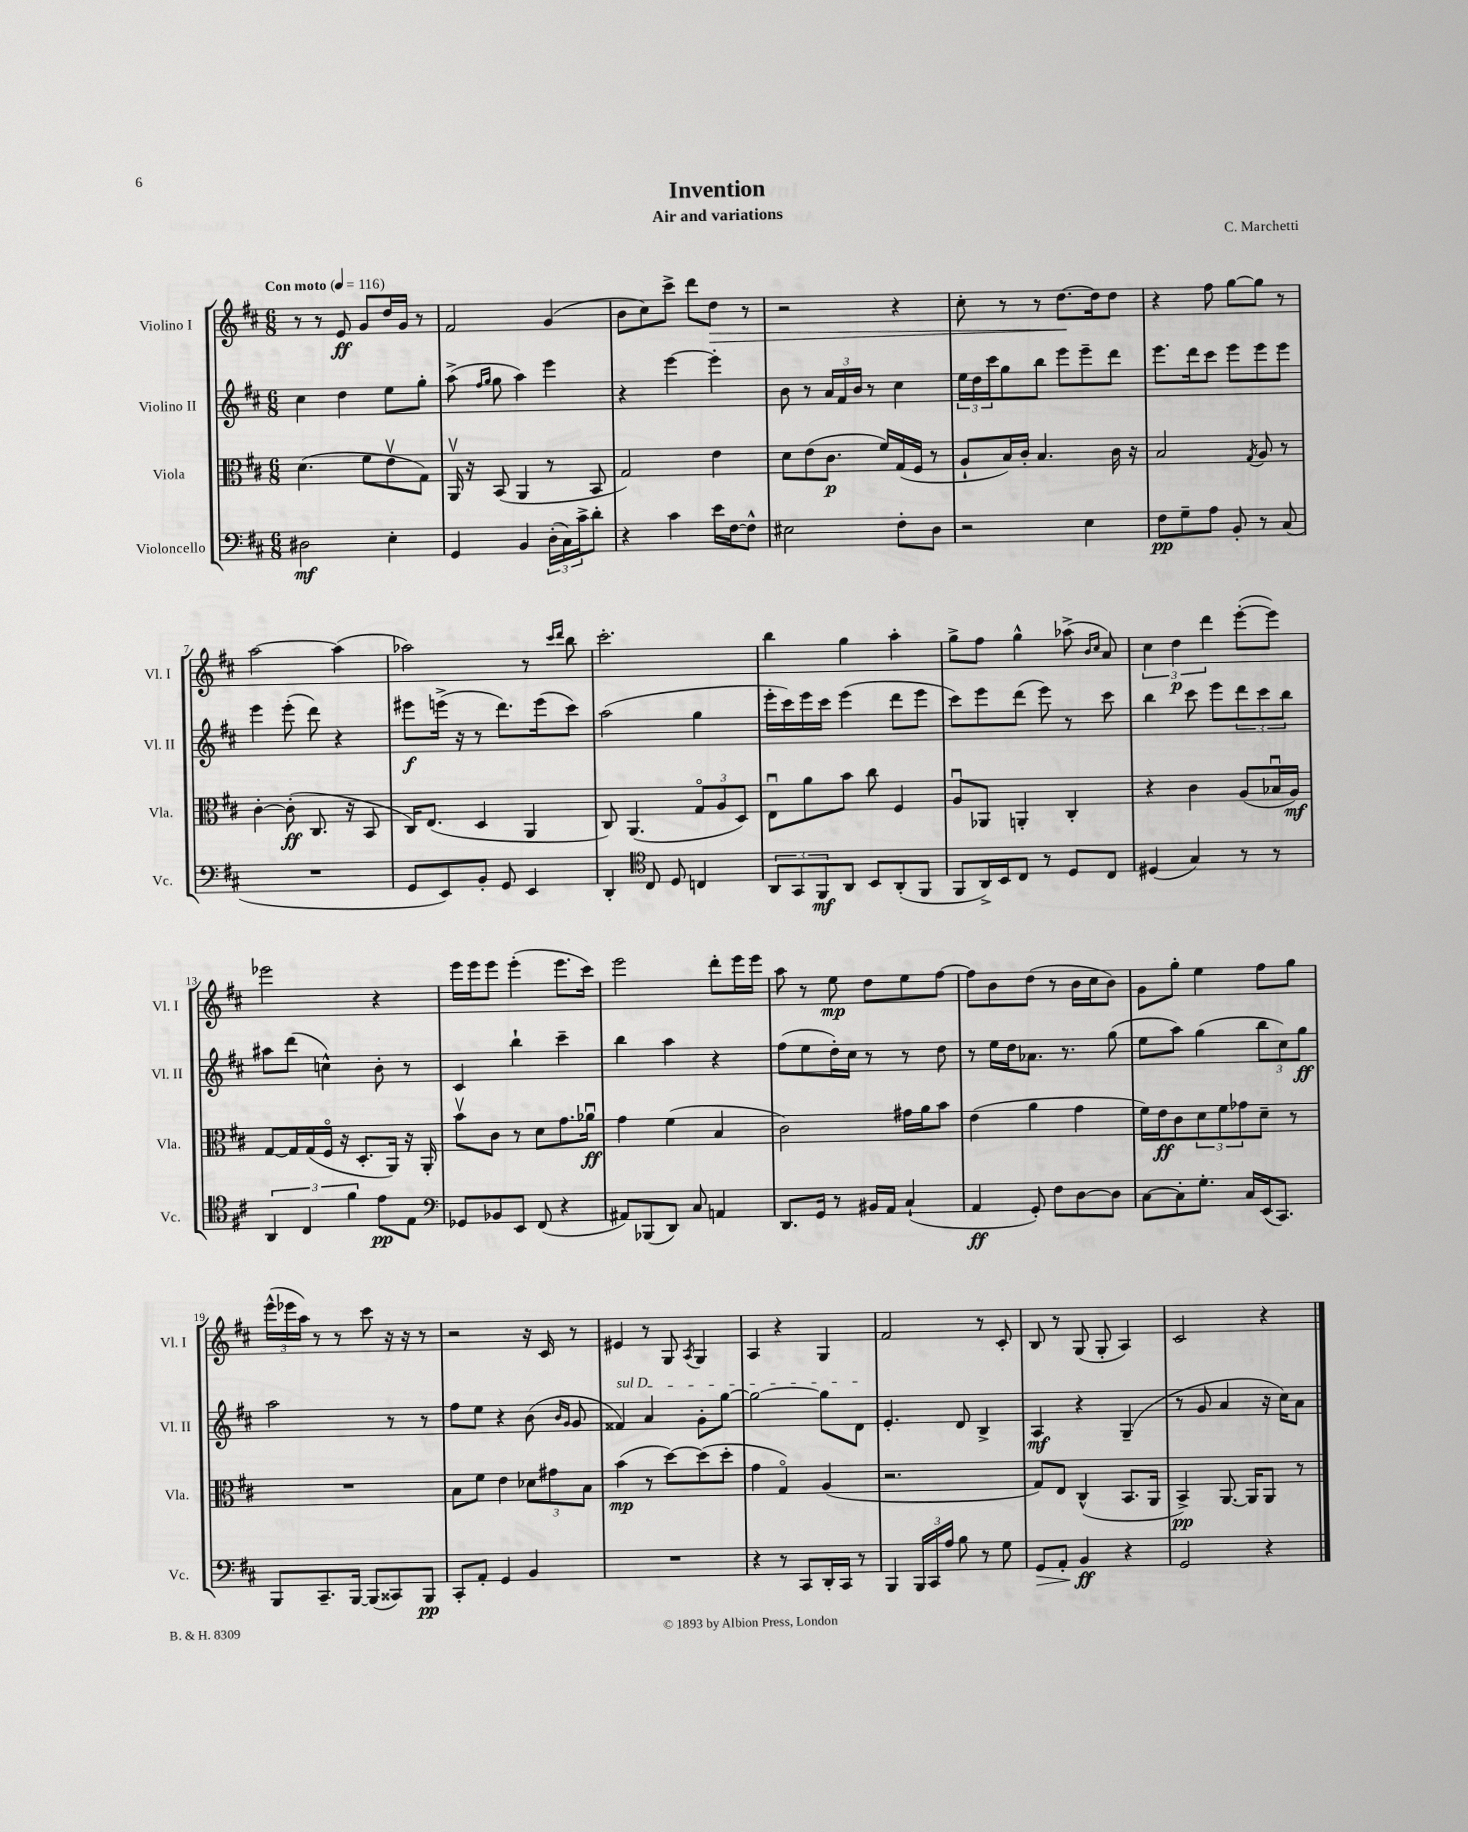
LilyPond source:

\header { title = "Invention" composer = "C. Marchetti" subtitle = "Air and variations" }
<<
\new StaffGroup <<
\new Staff = "s0" \with { instrumentName = "Violino I" shortInstrumentName = "Vl. I" } {
    \clef treble \key d \major \numericTimeSignature \time 6/8 \tempo "Con moto" 4 = 116
    r8 r8 e'8\ff g'8 d''16 g'16 r8 |
    fis'2 g'4( |
    b'8 cis''8) cis'''8-> d'''8 d''8\> r8 |
    r2 r4 |
    cis''8-. r8 r8 d''8.~\! d''16 d''8 |
    r4 fis''8 g''8~ g''8 r8 |
    a''2~ a''4( |
    aes''2) r8 \grace { cis'''16 d'''16 } b''8 |
    cis'''2.-. |
    b''4 g''4 a''4-. |
    g''8-> fis''8 g''4-^ aes''8->( \grace { b'16 cis''16 } a'8) |
    \tuplet 3/2 { cis''4 d''4\p d'''4 } e'''8~-.( e'''8) |
    ees'''2 r4 |
    e'''16 e'''16 e'''8 e'''4-.( e'''8. cis'''16) |
    e'''2 d'''8-. e'''16 e'''16 |
    a''8 r8 e''8\mp d''8 e''8 fis''8~ |
    fis''8 b'8 d''8( r8 b'16 cis''16 b'8) |
    g'8 g''8-. e''4 fis''8 g''8 |
    \tuplet 3/2 { e'''16-^( ees'''16 a''16) } r8 r8 cis'''8 r16 r16 r8 |
    r2 r16 cis'16 r8 |
    eis'4 r8 g8 \acciaccatura { a8 } g4 |
    a4 r4 g4 |
    fis'2 r8 cis'8-. |
    b8 r8 g8( g8-. a4) |
    cis'2 r4 \bar "|." |
}
\new Staff = "s1" \with { instrumentName = "Violino II" shortInstrumentName = "Vl. II" } {
    \clef treble \key d \major \numericTimeSignature \time 6/8
    cis''4 d''4 e''8 g''8-. |
    a''8->( \grace { fis''16 g''16 } g''8 a''4) e'''4 |
    r4 e'''4~ e'''4-. |
    b'8 r8 \tuplet 3/2 { a'16 fis'16 b'16 } r8 cis''4 |
    \tuplet 3/2 { e''16 d''16 cis'''16 } g''8 b''8 e'''8 e'''8-- d'''8 |
    e'''8. d'''16 cis'''8 e'''8 e'''8 e'''8 |
    e'''4 e'''8-.( d'''8) r4 |
    eis'''8\f e'''16->( r16 r8 d'''8.) e'''16( cis'''8) |
    a''2( g''4 |
    e'''16-. cis'''16) e'''16 cis'''16 e'''4( d'''8 e'''8 |
    cis'''8) e'''8 d'''8( e'''8) r8 cis'''8 |
    b''4 cis'''8 e'''8 \tuplet 3/2 { d'''8 cis'''8 b''8 } |
    ais''8 d'''8( c''4-^) b'8-. r8 |
    cis'4 b''4-! cis'''4-- |
    b''4 a''4 r4 |
    fis''8( e''8 d''16-.) cis''16 r8 r8 d''8 |
    r8 e''16 d''16 aes'8. r8. g''8( |
    e''8 a''8) g''4( \tuplet 3/2 { b''8 cis''8) g''8\ff } |
    a''2 r8 r8 |
    fis''8 e''8 r4 b'8( \grace { b'16 g'16 } g'8 |
    \once \override TextSpanner.bound-details.left.text = \markup { \italic "sul D" } fisis'4\startTextSpan) a'4 g'8-. g''8~ |
    g''2~ g''8 d'8\stopTextSpan |
    e'4.-. d'8 b4-> |
    a4\mf r4 g4--( |
    r8 g'8 a'4 r16 cis''16) a'8 \bar "|." |
}
\new Staff = "s2" \with { instrumentName = "Viola" shortInstrumentName = "Vla." } {
    \clef alto \key d \major \numericTimeSignature \time 6/8
    d'4.( fis'8 e'8\upbow g8) |
    a,16\upbow r16 b,8( a,4 r8 b,8 |
    g2) e'4 |
    d'8 e'8( cis'8.\p fis'16) g16( fis16 r8 |
    a8-! b16) cis'16-. b4. cis'16 r16 |
    b2 \acciaccatura { g8 } a8 r8 |
    cis'4~-. cis'8-.\ff( cis8. r16 b,8 |
    cis16) e8.( d4 a,4 |
    cis8) a,4.( \tuplet 3/2 { g8\flageolet a8 d8) } |
    e8\downbow a'8 b'8 cis''8 fis4 |
    a8\downbow aes,8 a,4-. cis4-. |
    r4 cis'4 a8( bes16\downbow a16\mf) |
    g8~ g16 g16( fis16\flageolet r16 d8.-. a,16) r16 a,16-. |
    b'8\upbow cis'8 r8 d'8 g'8. aes'16\downbow\ff |
    g'4 fis'4( b4 |
    cis'2) gis'16 a'16 b'8 |
    e'4( a'4 g'4 |
    fis'16) e'16\ff cis'8 \tuplet 3/2 { d'8 fis'8 ges'8 } d'8-- r8 |
    R2. |
    b8 fis'8 e'4 \tuplet 3/2 { des'8 gis'8 b8 } |
    b'4\mp( r8 d''8~) d''8( d''8-. |
    g'4 g4\flageolet) a4( |
    r2. |
    g8) e8 cis4-^( b,8. a,16 |
    b,4->\pp) a,8.~ a,16 a,8 r8 \bar "|." |
}
\new Staff = "s3" \with { instrumentName = "Violoncello" shortInstrumentName = "Vc." } {
    \clef bass \key d \major \numericTimeSignature \time 6/8
    dis2\mf e4-. |
    g,4 b,4 \tuplet 3/2 { d16-.( cis16) cis'16-> } d'8-. |
    r4 cis'4 e'16 fis16~ fis8-^ |
    eis2 fis8-. d8 |
    r2 e4 |
    fis8\pp g8-- a8 b,8-. r8 cis8( |
    R2. |
    g,8 e,8) b,8-. g,8 e,4 |
    d,4-. \clef tenor cis8 d8 c4 |
    \tuplet 3/2 { a,8 g,8 fis,8\mf } a,8 b,8 a,8-.( fis,8 |
    fis,8 a,16->) b,16 cis8 r8 d8 cis8 |
    dis4( g4) r8 r8 |
    \tuplet 3/2 { a,4 cis4 fis'4 } e'8\pp e8 |
    \clef bass ges,8 bes,8 e,8 fis,8( r4 |
    ais,8) bes,,8( d,8) cis8 a,4 |
    d,8. g,16 r8 bis,16 a,16 cis4-!( |
    a,4\ff g,8-.) fis8 d8~ d8 |
    cis8~ cis8-. g8.-. cis16 e,16( cis,8.) |
    b,,8 cis,8.-- b,,16~ b,,8( cisis,8) b,,8\pp |
    cis,8-. a,8-. g,4 b,4 |
    R2. |
    r4 r8 cis,8 d,16-. cis,16 r8 |
    b,,4 \tuplet 3/2 { b,,16 cis,16 a16 } b8 r8 g8 |
    g,8\> a,8-. b,4\ff\! r4 |
    g,2 r4 \bar "|." |
}
>>
>>
